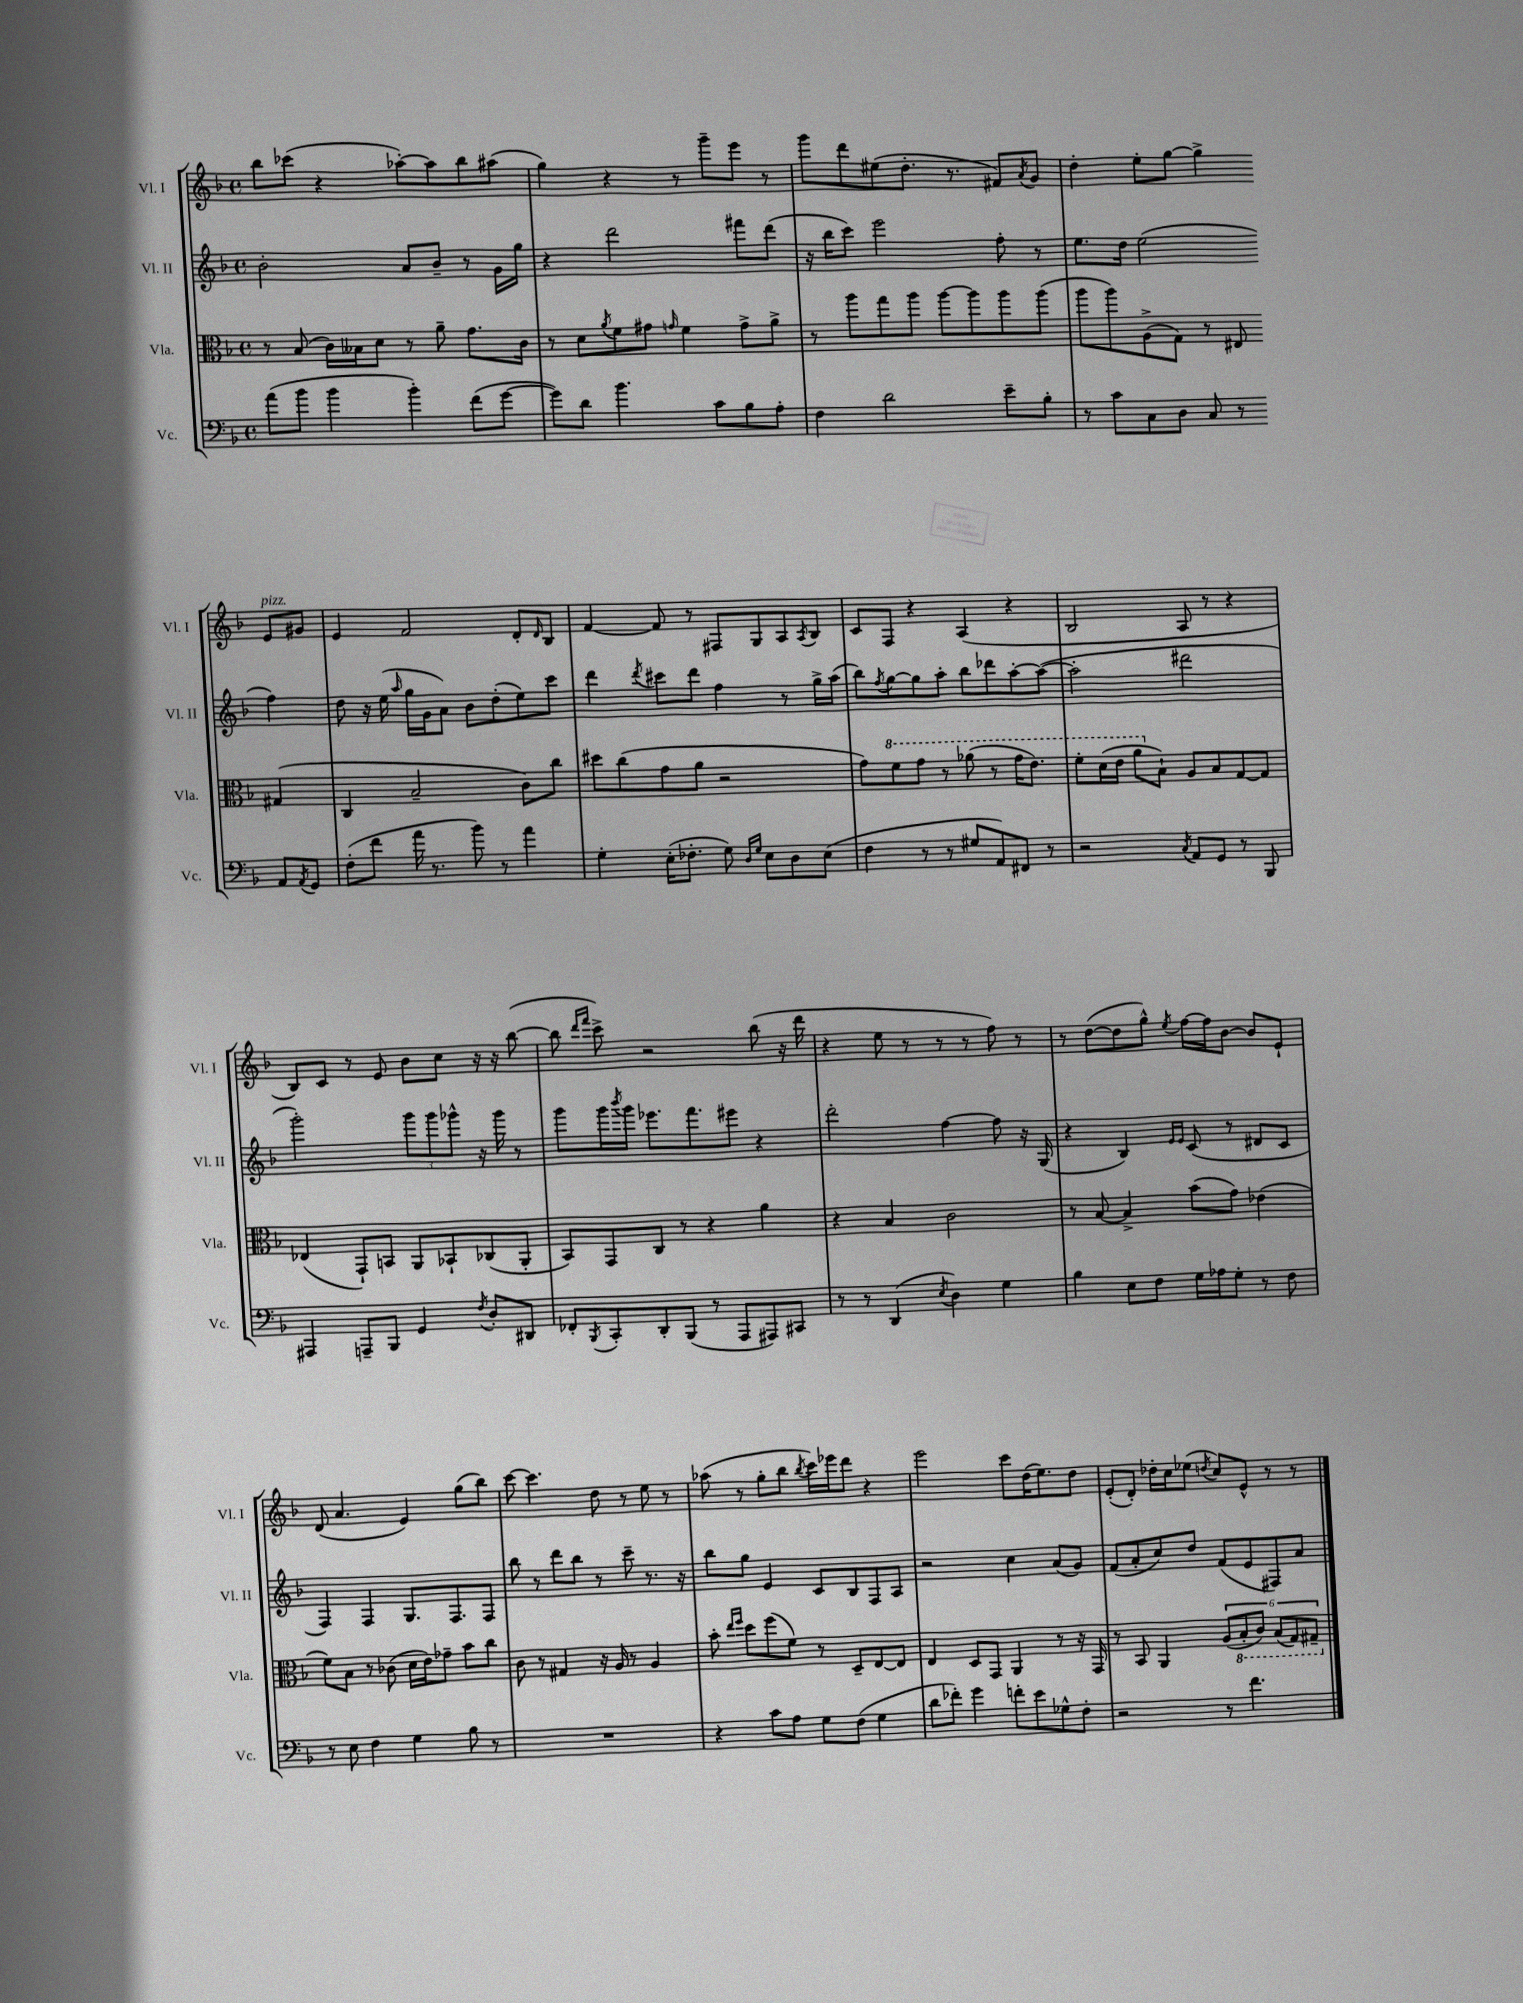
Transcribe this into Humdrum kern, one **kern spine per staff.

**kern	**kern	**kern	**kern
*staff4	*staff3	*staff2	*staff1
*clefF4	*clefC3	*clefG2	*clefG2
*k[b-]	*k[b-]	*k[b-]	*k[b-]
*M4/4	*M4/4	*M4/4	*M4/4
*met(c)	*met(c)	*met(c)	*met(c)
(8a	8r	2b-'	8bb-
8b-	(8B-	.	(8ccc-
4b-	16c)	.	4r
.	16B--	.	.
.	8d	.	.
4b-')	8r	8a	[8aa-')
.	8a~	8b-~	8aa-]
(8f	8.g	8r	8bb-
[8g	.	16g	(8aa#
.	16c	16gg	.
=	=	=	=
8g])	8r	4r	4gg)
8d	8d	.	.
.	8qa	.	.
4.b-	8f	2ddd	4r
.	8g#	.	.
.	16qqg	.	.
.	4f	.	8r
8c	.	.	8ggg~
8B-	8g^	8fff#	8eee
8A'	8a^	(8ddd	8r
=	=	=	=
4F	8r	16r	8ggg
.	.	16bb-	.
.	8aa	8ccc)	8ddd
2d	8gg	2eee	(8ee#
.	8aa	.	8.dd'
.	[8aa	.	.
.	.	.	8.r
.	8aa]	.	.
8e~	8aa	8ff'	8f#)
.	.	.	8qa
8B-'	(8aa	8r	8g
=	=	=	=
8r	8aa	8.ee	4dd'
8c	8aa)	.	.
.	.	16dd	.
8C	(8A^	(2ee	8ee'
8D	8G)	.	[8gg
8C	8r	.	4gg^]
8r	8E#	.	.
8AA	(4G#	4ff)	8e
8qAA	.	.	.
8GG	.	.	8g#
=	=	=	=
(8F'	4C	8dd	4e
8f	.	16r	.
.	.	(16ee	.
.	.	16qqaa	.
16a	2B-~	16gg	2f
8.r	.	16g	.
.	.	8a)	.
8b-)	.	8b-	.
8r	.	(8dd'	.
4a	8c)	8ee)	8d'
.	.	.	16qqd
.	8cc	8ccc	8B-
=	=	=	=
4G'	8dd#	4ddd	[4f
.	(8cc	.	.
.	.	8qddd	.
(16E'	8g	8ccc#	8f]
8.F-'	.	.	.
.	8a	8ddd	8r
8G)	2r	4ff	8F#
16qqD	.	.	.
16qqG	.	.	.
8E	.	.	8G
8D	.	8r	8A
.	.	.	8qA
(8E	.	16gg^	8B-
.	.	(16aa	.
=	=	=	=
4F	8g)	8bb-)	8c
.	.	8qff	.
.	8ff	[8gg	8F
8r	8gg	8gg]	4r
8r	8r	8aa'	.
8G#	(8aa-	8bb-	(4A
8AA)	8r	8ddd-	.
8FF#	16gg	[8aa'	4r
.	8.ee)	.	.
8r	.	(8aa_	.
=	=	=	=
2r	8ff'	2aa']	2B-
.	(16dd	.	.
.	16ee	.	.
.	8aa	.	.
.	8B-`)	.	.
8qC	.	.	.
8AA	8A	2ddd#	8A
8GG	8B-	.	8r
8r	[8G	.	4r
8BBB-	8G]	.	.
=	=	=	=
4AAA#	(4E-	2ggg')	8B-)
.	.	.	8c
8AAA~	8GG`)	.	8r
8BBB-	8BB	.	8e
4GG	8AA	12ggg	8b-
.	.	12ggg	.
.	8BB-`	.	8cc
.	.	12ggg-^^	.
8qF	.	.	.
8D'	(8C-	16r	16r
.	.	16ggg-	16r
8DD#	8AA'	8r	([8bb-
=	=	=	=
8FF-'	8BB-)	8ggg	8bb-]
.	.	.	16qqddd
8qBBB-	.	.	16qqfff
8CC'	8GG	16ggg	8ccc^)
.	.	8qbbb-	.
.	.	16ggg	.
8DD'	8C	8.eee-	2r
(8BBB-	8r	.	.
.	.	8.fff	.
8r	4r	.	.
8AAA	.	8eee#	.
8AAA#)	4a	4r	(8bb-
8CC#	.	.	16r
.	.	.	16ddd
=	=	=	=
8r	4r	2ddd'	4r
8r	.	.	.
(4DD	4B-	.	8ee
.	.	.	8r
8qE	.	.	.
4D)	2c	[4ff	8r
.	.	.	8r
4G	.	8ff]	8ff)
.	.	16r	8r
.	.	(16G	.
=	=	=	=
4B-	8r	4r	8r
.	[8B-	.	([8dd
8E	4B-^]	4B-)	8dd]
8F	.	.	8gg^^)
.	.	16qqe	.
.	.	16qqe	8qee
16G	(8b-	(8c	[16ff
16A-	.	.	16ff]
8G'	8g)	8r	[8b-
8r	(4e-	8d#	8b-]
8F	.	8c	8e`
=	=	=	=
8r	8f)	4F)	(8d
8E	8B-	.	4.a
4F	8r	4F	.
.	(8c-	.	.
4G	16d	8.G	4e)
.	16e)	.	.
.	8g-~	.	.
.	.	8.F	.
8B-	8b-	.	(8gg
8r	8cc	8F	8bb-)
=	=	=	=
1r	8c	8bb-	[8ccc
.	8r	8r	4.ccc]
.	4G#	8ddd	.
.	.	8bb-	.
.	16r	8r	8dd
.	16A	.	.
.	8r	8ccc~	8r
.	4A	8.r	8ee
.	.	.	8r
.	.	16r	.
=	=	=	=
4r	8b-'	8bb-	(8aa-
.	16qqee	.	.
.	16qqff	.	.
.	8dd	8gg	8r
8c	(8ff	4e	8gg'
8A	8f)	.	8bb-
.	.	.	8qbb-
8G	8r	8c	16ccc)
.	.	.	16eee-
(8F	8D~	8B-	8ddd
4G	[8E	8F	4r
.	8E]	8A	.
=	=	=	=
8d	4E	2r	2eee
8f-')	.	.	.
4g	8D	.	.
.	8GG	.	.
8f'	4AA	4cc	8ccc
8e	.	.	(16dd
.	.	.	8.ee)
8G-^^	8r	(8a	.
8F'	16r	8g)	8dd
.	16GG	.	.
=	=	=	=
2r	8r	(8f	(8e'
.	8BB-	8a'	8d')
.	4AA	8cc)	16dd-'
.	.	.	16cc
.	.	8dd	(8ee-
.	.	.	8qdd
8r	(12A	(8f	8cc)
.	12BB-'	.	.
4.f	.	8e	8e^^
.	12C)	.	.
.	(12BB-	8F#)	8r
.	12GG)	.	.
.	.	8a	8r
.	12GG#~	.	.
==	==	==	==
*-	*-	*-	*-
